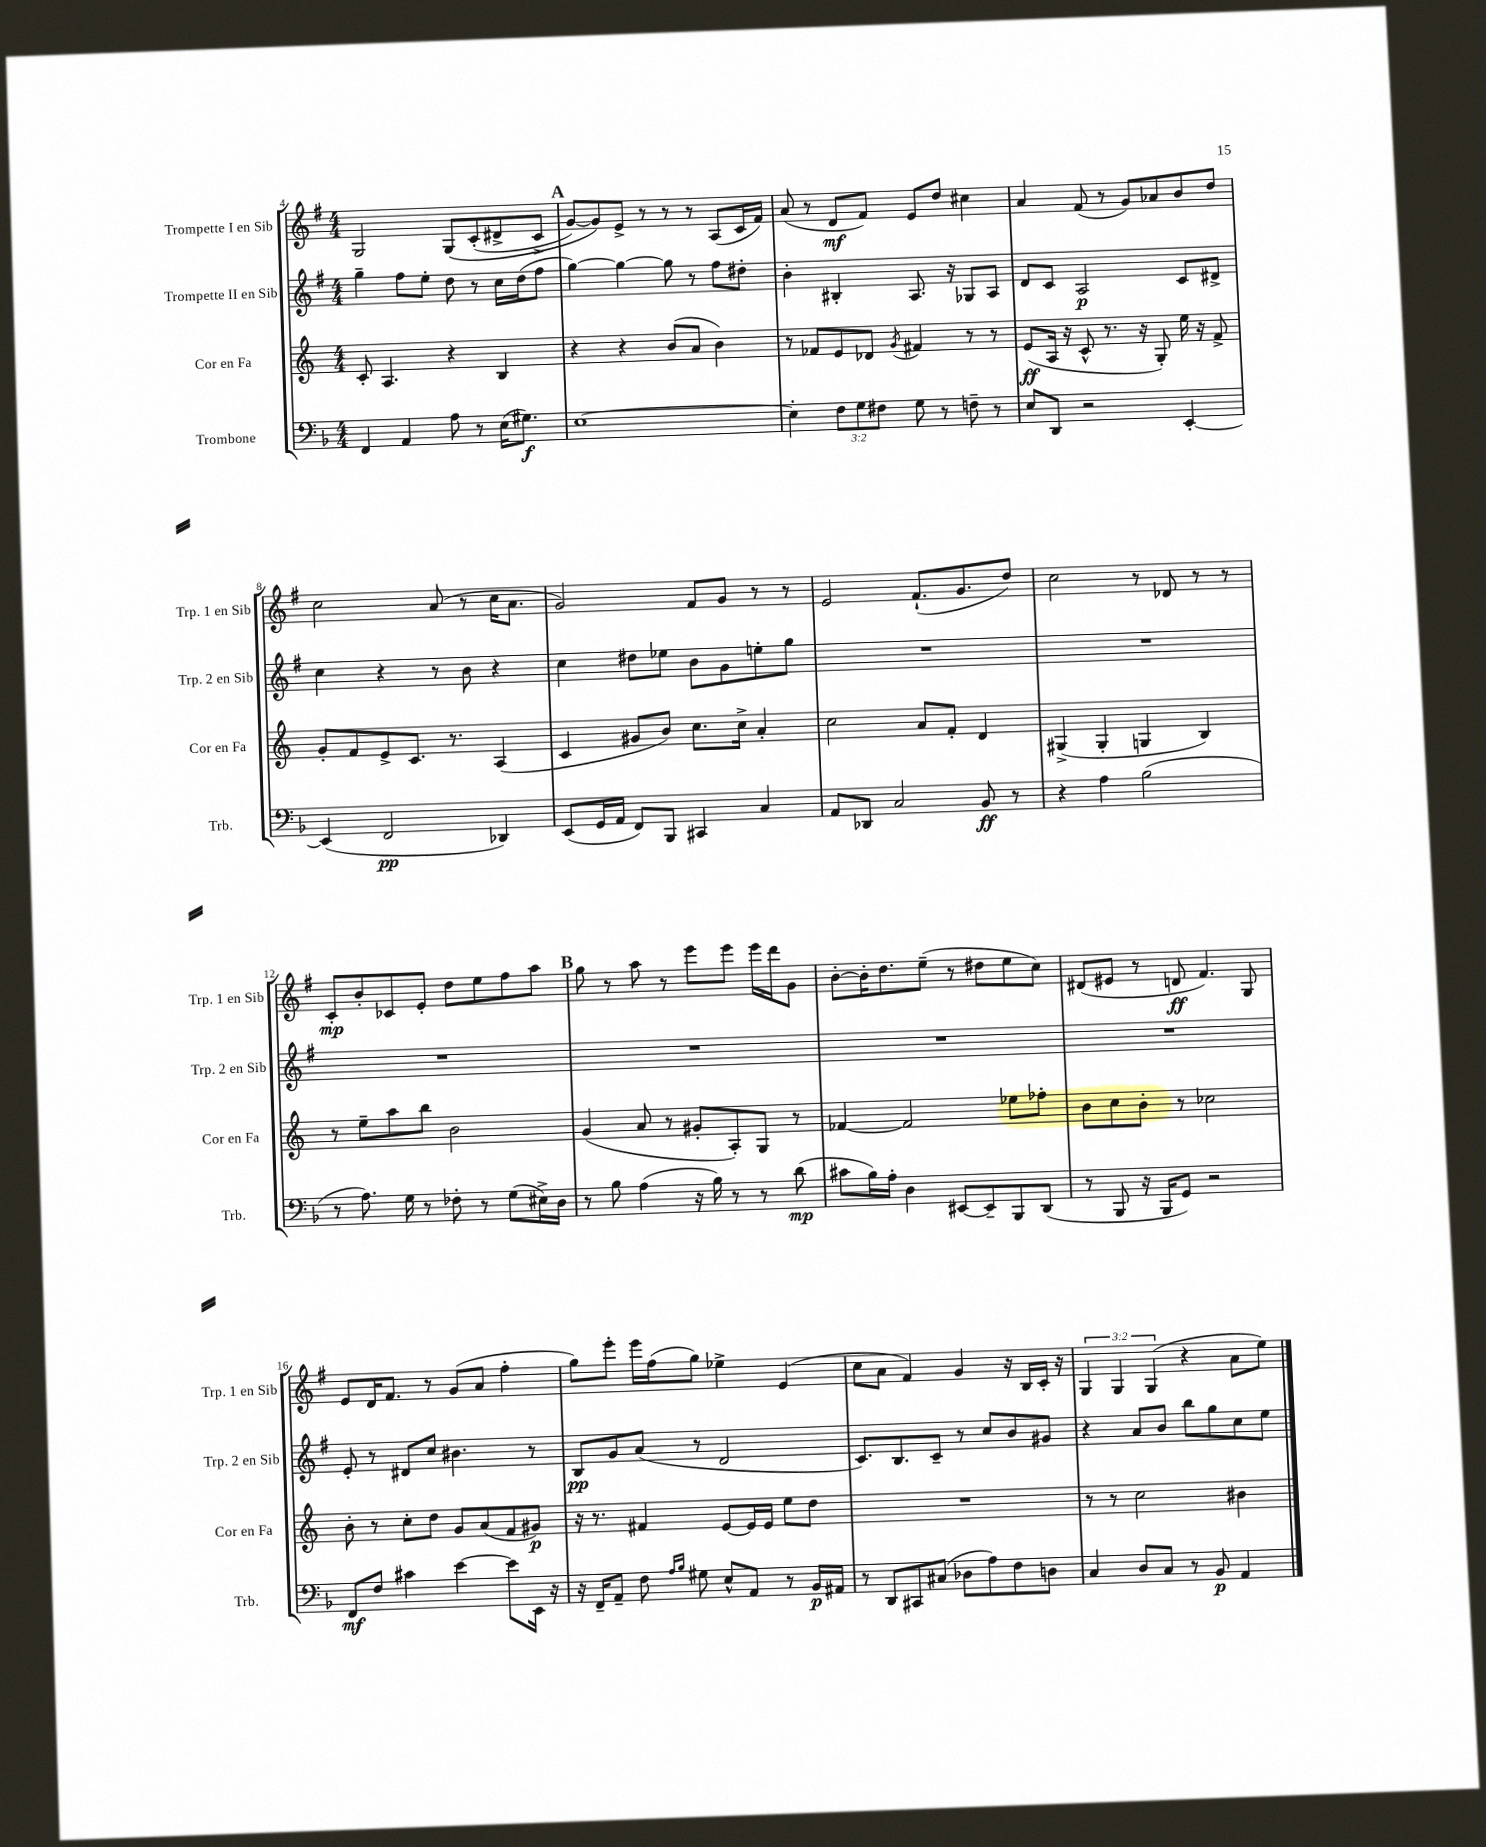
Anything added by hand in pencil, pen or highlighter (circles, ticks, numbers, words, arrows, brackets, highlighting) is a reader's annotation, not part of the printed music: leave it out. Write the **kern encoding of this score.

**kern	**kern	**kern	**kern
*staff4	*staff3	*staff2	*staff1
*clefF4	*clefG2	*clefG2	*clefG2
*k[b-]	*k[]	*k[f#]	*k[f#]
*M4/4	*M4/4	*M4/4	*M4/4
4FF	8c'	4gg~	2G
.	4.A	.	.
4AA	.	8ff#	.
.	.	8ee'	.
8A	4r	8dd	&(8G
8r	.	8r	(8c'
(16E	4B	16cc	8d#^
8.G#)	.	(16dd	.
.	.	8ff#	8c^
=	=	=	=
[1E	4r	[4gg)	[8g)
.	.	.	8g]&)
.	4r	4gg_	8e^
.	.	.	8r
.	(8b	8gg]	8r
.	8a	8r	8r
.	4b)	8ff#	(8A
.	.	8dd#'	16c
.	.	.	16f#)
=	=	=	=
4E']	8r	4b'	(8a
.	8f-	.	8r
12F	8e	4B#'	8d
12G	.	.	.
.	8d-	.	8f#)
12F#	.	.	.
.	8qg	.	.
8G	4f#	8.A	8e
8r	.	.	8dd
.	.	16r	.
8F~	8r	8G-	4cc#
8r	8r	8A	.
=	=	=	=
8E	(8e	8d	4a
8DD	16A	8c	.
.	16r	.	.
2r	8c^^	2A	(8f#
.	8.r	.	8r
.	.	.	8g)
.	16r	.	.
.	8G')	.	8a-
[4EE'	16ee	8c	8b
.	16r	.	.
.	8f^	8d#^	8dd
=	=	=	=
(4EE]	8g'	4cc	2cc
.	8f	.	.
2FF	8e^	4r	.
.	8.c	.	.
.	.	8r	(8a
.	8.r	.	.
.	.	8b	8r
4DD-)	(4A	4r	16cc
.	.	.	8.a
=	=	=	=
(8EE	4c	4cc	2g)
16GG	.	.	.
16AA	.	.	.
8FF)	8g#	8dd#	.
8BBB-	8b)	8ee-	.
4CC#	8.cc	8b	8f#
.	.	8g	8g
.	16cc^	.	.
4C	4a'	8ee'	8r
.	.	8gg	8r
=	=	=	=
8AA	2cc	1r	2e
8DD-	.	.	.
2C	.	.	.
.	8a	.	(8.f#`
.	8f'	.	.
.	.	.	8.g
8BB-	4d	.	.
8r	.	.	8dd)
=	=	=	=
4r	(4G#^	1r	2cc
4A	4G#'	.	.
(2B-	4G	.	8r
.	.	.	8d-
.	4B)	.	8r
.	.	.	8r
=	=	=	=
8r	8r	1r	8c'
8.A)	8ee~	.	8b'
.	8aa	.	8c-
16G	.	.	.
8r	8bb	.	8e'
8F-'	2b	.	8dd
8r	.	.	8ee
(8G	.	.	8ff#
16E#^)	.	.	8aa
16D	.	.	.
=	=	=	=
8r	(4g	1r	8gg
8B-	.	.	8r
(4A	8a	.	8aa
.	8r	.	8r
16r	8g#'	.	8eee
16B-)	.	.	.
8r	8A')	.	8eee
8r	8G	.	16eee
.	.	.	16ddd
(8d	8r	.	8g
=	=	=	=
8c#	[4f-	1r	[8b'
16B-)	.	.	16b']
16A'	.	.	8.dd
4D	2f-]	.	.
.	.	.	(8ee~
[8EE#	.	.	8r
8EE#~]	.	.	8dd#
8BBB-	8ee-	.	8ee
(8DD	8ff-'	.	8cc)
=	=	=	=
8r	8b	1r	(8d#
8BBB-	8cc	.	8e#
16r	8b'	.	8r
16BBB-	.	.	.
8GG)	8r	.	8d
2r	2cc-	.	4.f#)
.	.	.	8G
=	=	=	=
8FF	8b'	8e'	8e
8F	8r	8r	16d
.	.	.	8.f#
4c#	8cc'	8d#	.
.	8dd	8cc	8r
[4e	8g	4.b#	(8g
.	(8a	.	8a
8e]	8f	.	4ff#'
16EE	8g#)	8r	.
16r	.	.	.
=	=	=	=
16r	16r	8B	8gg)
16FF~	8.r	.	.
8AA~	.	8g	8eee'
8F	4f#	(8a	16eee
.	.	.	(16ff#
16qqA	.	.	.
16qqB-	.	.	.
8G#	.	8r	8gg)
8E^^	[8e	2d	4ee-^
8AA	16e]	.	.
.	16e	.	.
8r	8ee	.	(4e
16BB-	8dd	.	.
16AA#	.	.	.
=	=	=	=
8r	1r	8.c)	8cc
8DD	.	.	8a
.	.	8.B	.
8CC#	.	.	4f#)
(8C#	.	8c~	.
8D-	.	8r	4g
8A)	.	8cc	.
8F	.	8b	16r
.	.	.	16B
8D	.	8g#	16c'
.	.	.	16r
=	=	=	=
4C	8r	4r	6G
.	8r	.	.
.	.	.	6G
8D	2cc	8a	.
.	.	.	(6G
8C	.	8b	.
8r	.	8bb	4r
8BB-	.	8gg	.
4AA	4b#	8cc	8a
.	.	8ee	8ee)
==	==	==	==
*-	*-	*-	*-
